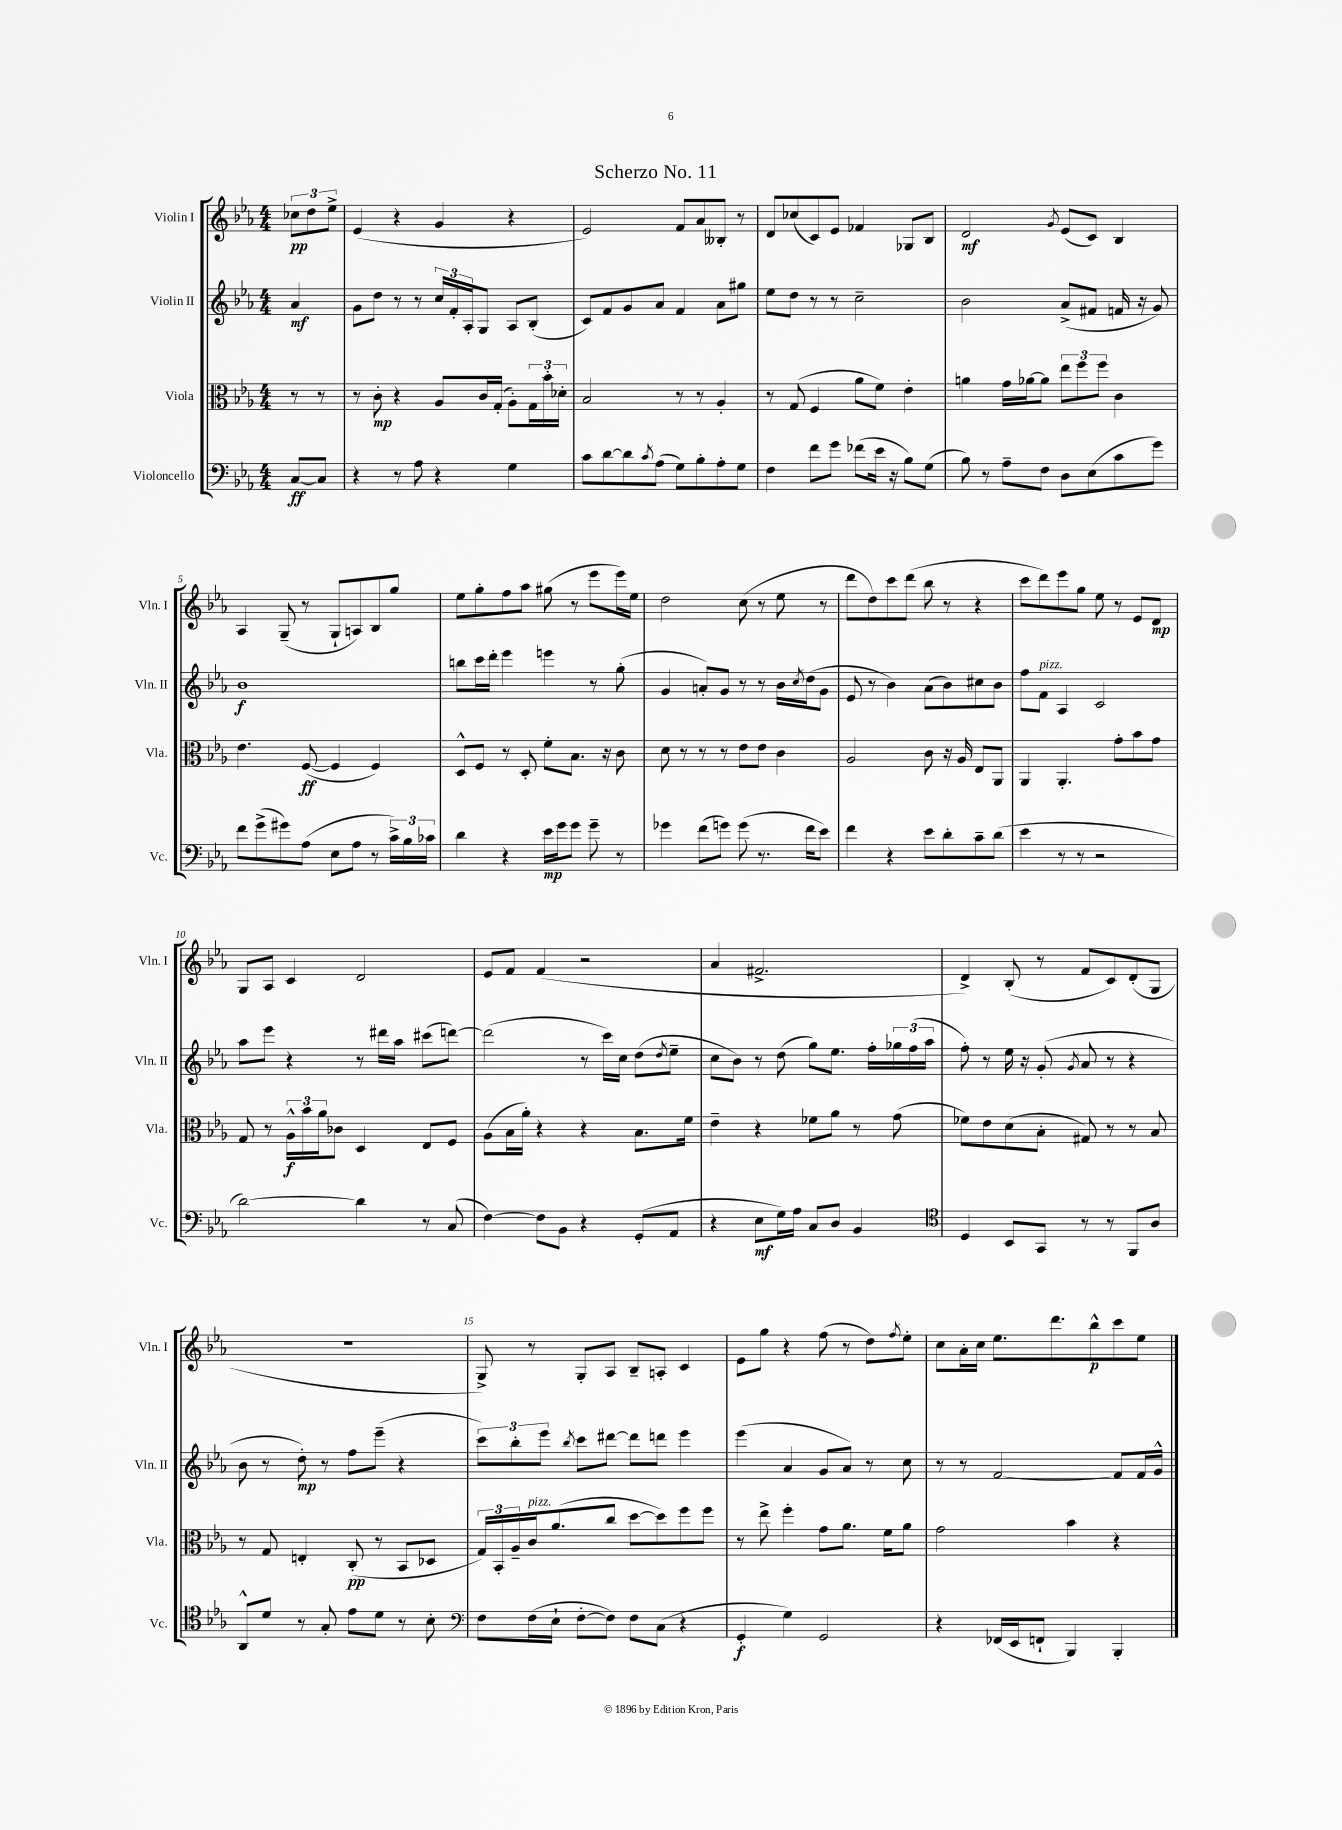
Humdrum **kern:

**kern	**kern	**kern	**kern
*staff4	*staff3	*staff2	*staff1
*clefF4	*clefC3	*clefG2	*clefG2
*k[b-e-a-]	*k[b-e-a-]	*k[b-e-a-]	*k[b-e-a-]
*M4/4	*M4/4	*M4/4	*M4/4
[8C	8r	4a-	12cc-
.	.	.	12dd
8C]	8r	.	.
.	.	.	12ee-^
=	=	=	=
4r	8r	8g	(4e-
.	8c'	8dd	.
8r	4r	8r	4r
8A-	.	8r	.
4r	8A-	24cc	4g
.	.	24f'	.
.	.	24A-'	.
.	16c	8G	.
.	(16G'	.	.
4G	8A-')	8A-	4r
.	24G	(8B-'	.
.	24b-'	.	.
.	24d-'	.	.
=	=	=	=
8c	2B-	8c)	2e-)
[8d	.	8f	.
8d]	.	8g	.
8qc	.	.	.
(8A-	.	8a-	.
8G)	8r	4f	8f
8B-'	8r	.	8a-
8A-'	4A-'	8a-	8B--'
8G	.	8gg#	8r
=	=	=	=
4F	8r	8ee-	8d
.	(8G	8dd	(8cc-
8f	4F	8r	8c)
8g	.	8r	8e-
(8f-	8a-	2cc~	4f-
16e-	8f)	.	.
16r	.	.	.
8B-)	4e-'	.	8G-
(8G	.	.	8B-
=	=	=	=
8B-)	4a	2b-	2d
8r	.	.	.
8A-~	16g	.	.
.	[16a-	.	.
8F	8a-]	.	.
.	.	.	8qg
8D	12ee-	(8a-^	(8e-
.	12ff	.	.
(8E-	.	8f#	8c)
.	12ff	.	.
8c	4c	16f	4B-
.	.	16r	.
8g)	.	8g)	.
=	=	=	=
8f	4.e-	1b-	4A-
(8g^	.	.	.
8g#)	.	.	(8G~
(8A-	([8F	.	8r
8E-	4F]	.	8G`
8A-	.	.	8A)
8r	4F)	.	8B-
24c^)	.	.	8gg
24B-	.	.	.
24c-	.	.	.
=	=	=	=
4d	8D^^	8bb	8ee-
.	8F	16ccc	8gg'
.	.	16ddd'	.
4r	8r	4eee-	8ff
.	8D'	.	8aa-
16e-	8f'	4eee	(8gg#
16g	.	.	.
8g	8.B-	.	8r
8g~	.	8r	8eee-
.	16r	.	.
8r	8c	(8gg'	16eee-)
.	.	.	16ee-
=	=	=	=
4g-	8d	4g	2dd
.	8r	.	.
(8f	8r	8a')	.
8g)	8r	8g	.
(8g	8e-	8r	(8cc
8.r	8e-	8r	8r
.	4c	16b-	8ee-
.	.	8qcc	.
16f	.	(16dd	.
8e-)	.	8g	8r
=	=	=	=
4f	2A-	8e-	8ddd
.	.	8r	8dd)
4r	.	4b-)	8ccc
.	.	.	(8ddd
8e-	8c	(8a-	8bb-
8d'	16r	8b-)	8r
.	16A-	.	.
8c~	8E-	8cc#	4r
(8d	8AA-	8b-	.
=	=	=	=
4e-	4AA-	8ff	8ccc
.	.	8f	8ddd)
8r	4.AA-'	4A-	8eee-
8r	.	.	8gg
2r	.	2c	8ee-
.	8g'	.	8r
.	8b-	.	8e-
.	8g	.	8d
=	=	=	=
[2d)	8G	8aa-	8G
.	8r	8eee-	8A-
.	24A-^^	4r	4c
.	24b-	.	.
.	24a-	.	.
.	8c-	.	.
4d]	4D	8r	2d
.	.	16ddd#	.
.	.	16aa-	.
8r	8E-	(8ccc#	.
(8C	8F	[8ddd)	.
=	=	=	=
[4F)	(8A-	(2ddd]	8e-
.	16B-	.	8f
.	16a-')	.	.
8F]	4r	.	(4f
8BB-	.	.	.
4r	4r	8r	2r
.	.	16ccc)	.
.	.	16cc	.
(8GG'	8.B-	(8dd	.
.	.	8qdd	.
8AA-	.	8ee-~	.
.	16f	.	.
=	=	=	=
4r	4e-~	8cc	4a-
.	.	8b-)	.
8E-	4r	8r	2.f#^
16G)	.	(8dd	.
16A-	.	.	.
8C	8f-	8gg)	.
8D	8a-	8.ee-	.
4BB-	8r	.	.
.	.	16ff'	.
.	(8g	24gg-	.
.	.	(24ff	.
.	.	24aa-	.
=	=	=	=
*clefC4	*	*	*
4D	8f-)	8ff')	4d^)
.	8e-	8r	.
8BB-	(8d	16ee-	(8B-'
.	.	16r	.
8GG	8B-'	(8g'	8r
.	.	8qg	.
8r	8G#)	8a-	8f
8r	8r	8r	8c)
8FF	8r	4r	(8d'
8A-	8B-	.	8G
=	=	=	=
8AA-^^	8r	8b-	1r
8d	8G	8r	.
8r	4E'	8dd')	.
8G'	.	8r	.
8e-	(8C'	8ff	.
8d	8r	(8eee-~	.
8r	8BB-	4r	.
8B-'	8D-	.	.
=	=	=	=
*clefF4	*	*	*
8F	24G)	12ccc)	8G^)
.	24BB-'	.	.
.	24A-~	12bb-'	.
(16F	16c	.	8r
.	.	12eee-	.
16E-`	(8.a-	.	.
.	.	8qbb-	.
[8F'	.	8ccc	8G'
8F])	8cc	[8ddd#	8A-
8F	[8dd	8ddd#]	8B-~
(8C	8dd])	8ddd	8A'
4r	8ff	4eee-	4c
.	8ff	.	.
=	=	=	=
4GG'	8r	(4eee-	8e-
.	8ee-^	.	8gg
4G)	4ff'	4a-	4r
2GG	8g	8g	(8ff
.	8.a-	8a-)	8r
.	.	8r	8dd)
.	16f	.	.
.	.	.	8qff
.	8a-	8cc	8ee-'
=	=	=	=
4r	2g	8r	8cc
.	.	8r	16a-'
.	.	.	16cc
(16FF-	.	[2f	8.ee-
16EE-	.	.	.
8FF`	.	.	.
.	.	.	8.ddd
4BBB-)	4b-	.	.
.	.	.	8bb-^^
4BBB-'	4r	8f]	8ccc
.	.	16f	8ee-
.	.	16g^^	.
==	==	==	==
*-	*-	*-	*-
